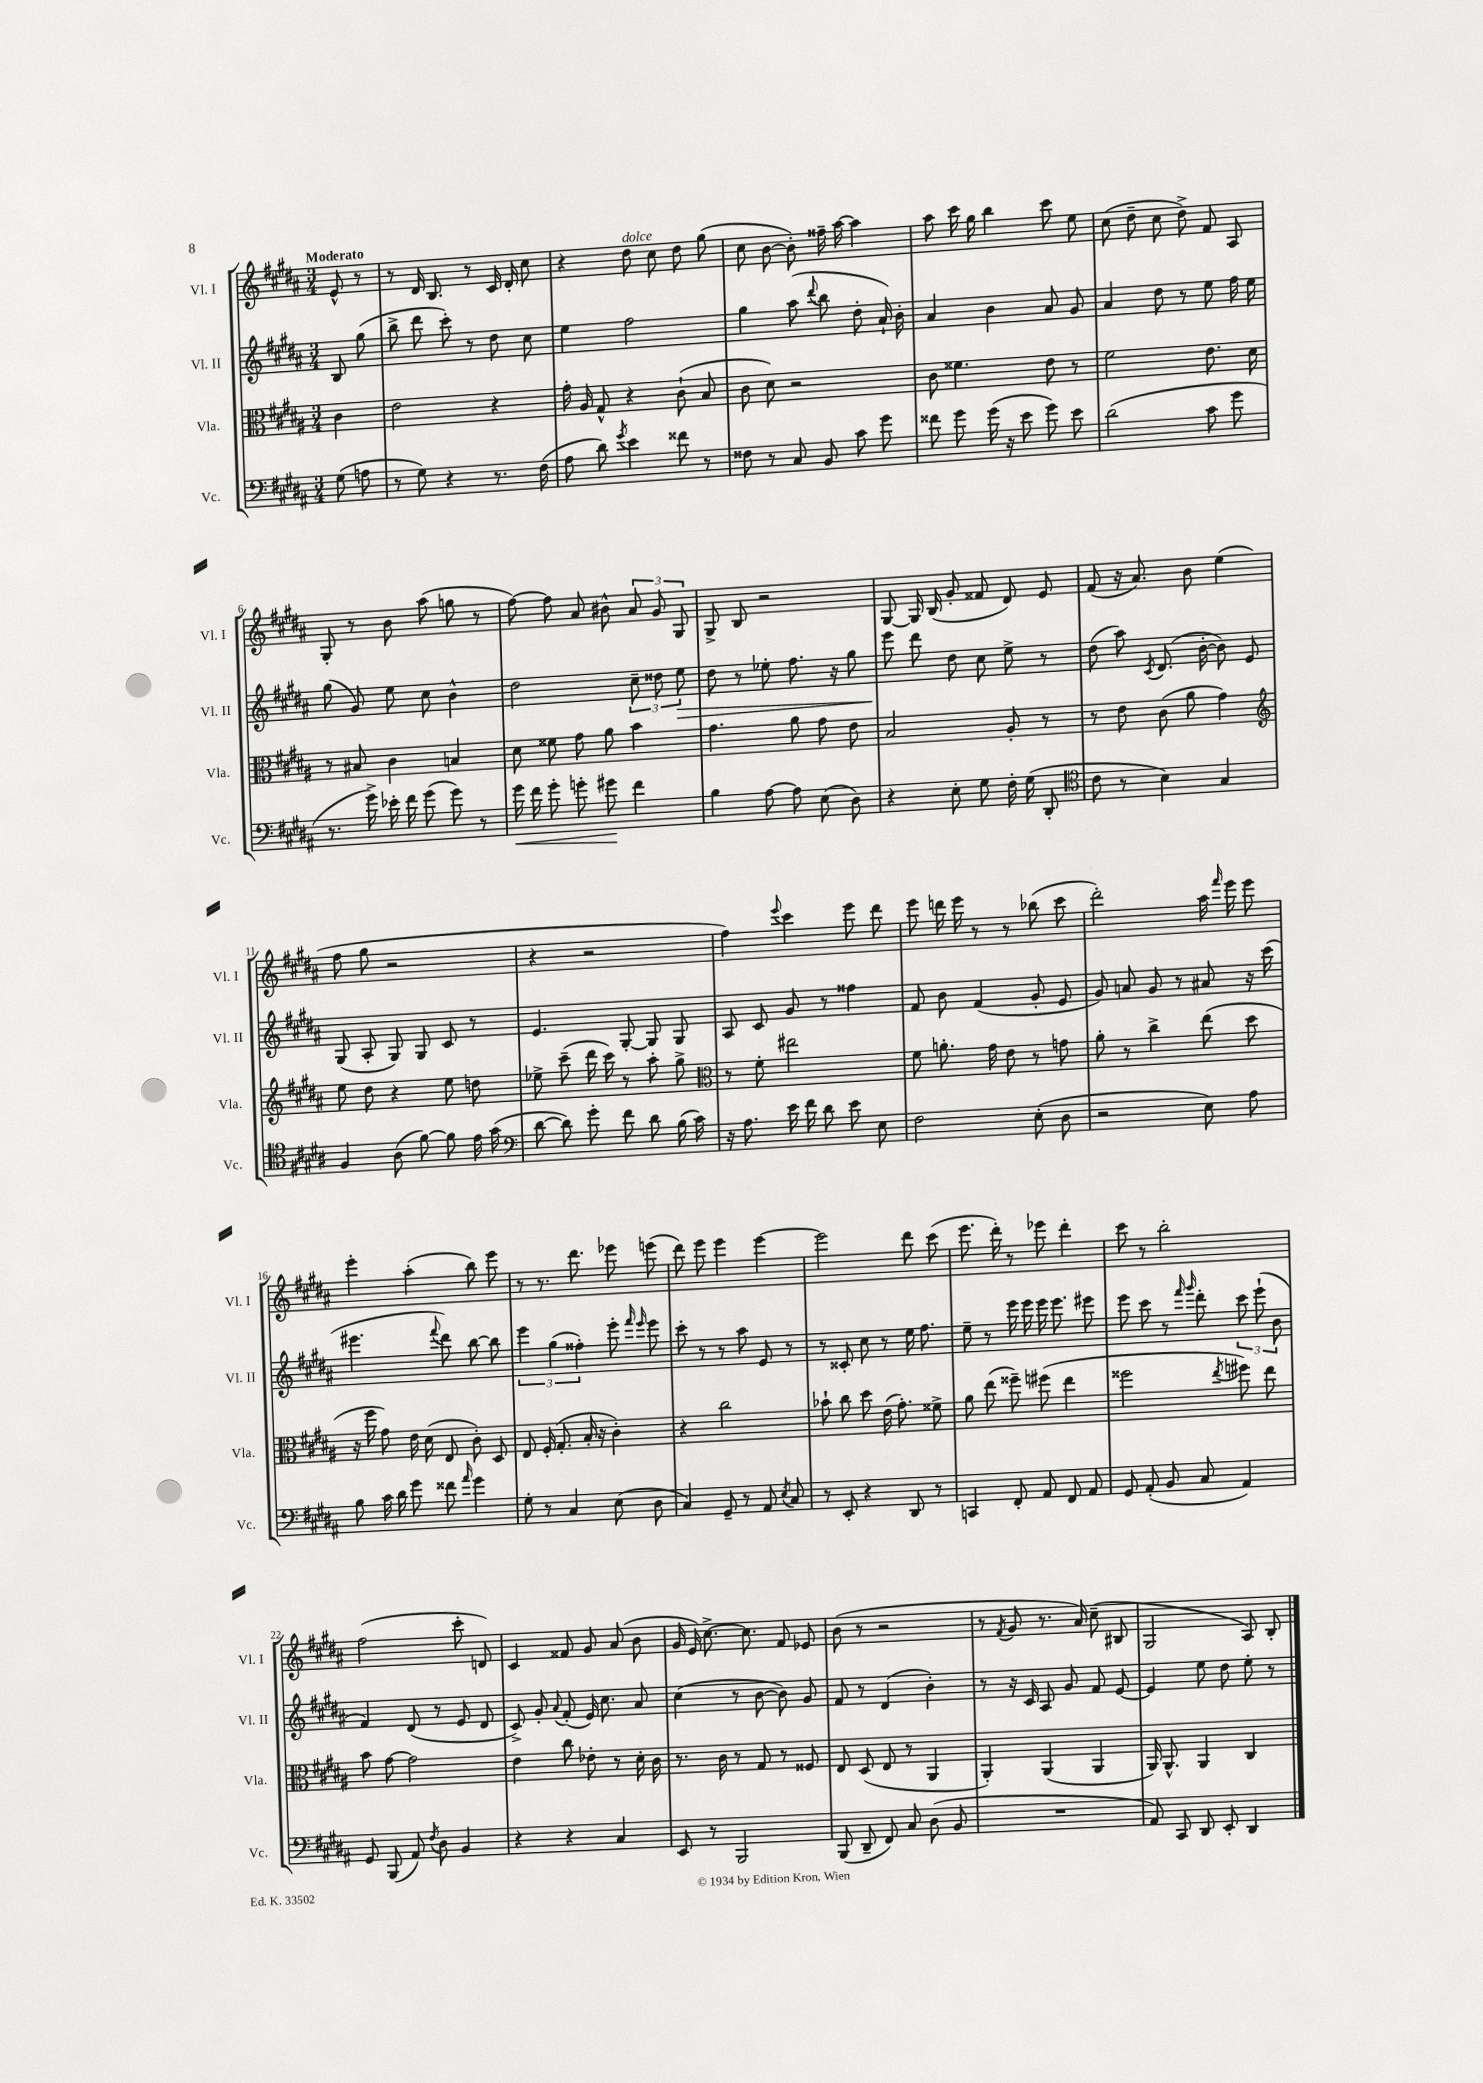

**kern	**kern	**kern	**kern
*staff4	*staff3	*staff2	*staff1
*clefF4	*clefC3	*clefG2	*clefG2
*k[f#c#g#d#a#]	*k[f#c#g#d#a#]	*k[f#c#g#d#a#]	*k[f#c#g#d#a#]
*M3/4	*M3/4	*M3/4	*M3/4
(8G#	4c#	8B	8e^^
8A	.	(8gg#	8r
=	=	=	=
8r	2e	8bb^	8r
8G#)	.	8ddd#	16d#
.	.	.	8.B
4r	.	8ccc#')	.
.	.	8r	8r
8.r	4r	8dd#	16c#
.	.	.	16d#'
.	.	8cc#	8cc#
(16F#	.	.	.
=	=	=	=
8A#	16g#'	4ee	4r
.	16A#	.	.
8d#)	8G#^^	.	.
8qg#	.	.	.
4e	4r	2ff#	8dd#
.	.	.	8cc#
8f##	(8c#`	.	8dd#
8r	8B	.	(8gg#
=	=	=	=
8F##	8c#	4gg#	8cc#
8r	8d#)	.	[8b
8C#	2r	(8aa#	8b'])
.	.	8qqddd#	.
8BB	.	8bb	16ff##~
.	.	.	[16aa#
8c#	.	8dd#'	4aa#]
8g#	.	16a#`)	.
.	.	16b'	.
=	=	=	=
8f##	8c#	4a#	8aa#
8g#	4.f##	.	16ccc#
.	.	.	16gg#
(16g#	.	4b	4bb
16r	.	.	.
8e	.	.	.
8g#)	8e	8a#	8ccc#
8e	8r	8g#	8ee
=	=	=	=
(2d#	2f#	4a#	(8cc#
.	.	.	8dd#~
.	.	8dd#	8cc#
.	.	8r	8dd#^)
8c#	8.e	8ee	8f#
8g#	.	16ff#	8A#
.	16d#	16ee	.
=	=	=	=
8.r	8r	(8gg#	8G#'
.	8B#	8g#)	8r
16g#^)	.	.	.
16e-'	4c#	8ee	8b
16f#	.	.	.
(8g#	.	8cc#	(8aa#
8g#)	4B	4b^^	8gg
8r	.	.	8r
=	=	=	=
16g#	8d#	2dd#	[8ff#)
16f#	.	.	.
8g#'	8f##	.	8ff#]
8g'	8g#	.	8a#
8g#	8a#	.	8b#^^
4f#	4b	12cc#~	12a#
.	.	12dd##	12g#
.	.	12ee	12G#
=	=	=	=
4B	4.g#	8dd#	8G#^
.	.	8r	8B
[8A#	.	8ee-'	2r
8A#]	8a#	8.ff#	.
(8E	8g#	.	.
.	.	16r	.
8D#)	8e	8gg#	.
=	=	=	=
4r	2B	8eee	[8G#
.	.	8ddd#	16G#]
.	.	.	(16B
8E'	.	8dd#	8g#'
8G#	.	8cc#	8f##
16F#'	8A#'	8ee^	8d#)
(16G#	.	.	.
8DD#'	8r	8r	8e
=	=	=	=
*clefC4	*	*	*
8c#	8r	(8dd#	(8f#
8r	8e	8aa#)	16r
.	.	.	8.a#)
.	.	8qc#	.
4B)	(8c#	(8.d#	.
.	8a#	.	8b
.	.	[16b'	.
4G#	4g#)	8b])	(4ee
.	.	8e	.
=	=	=	=
*	*clefG2	*	*
4F#	8ee	(8G#	8ff#
.	8dd#	8A#'	8gg#
(8A#	4r	8G#)	2r
[8f#)	.	8G#	.
8f#]	8ee	8c#	.
16e	8dd	8r	.
(16g#	.	.	.
=	=	=	=
*clefF4	*	*	*
[8d#	8ee-^	4.e	4r
8d#])	(8ccc#~	.	.
8g#'	16ddd#	.	2r
.	16ccc#)	.	.
8f#	8r	[8G#'	.
8d#	8aa#'	8G#]	.
(16B	8gg#^	8G#	.
16c#)	.	.	.
=	=	=	=
*	*clefC3	*	*
16r	8r	8A#	4ff#)
8.A#	.	.	.
.	8f#'	8c#	.
.	.	.	8qqeee
16e	2ee#	8g#	4ccc#
16f#	.	.	.
8d#	.	8r	.
8e	.	4ff##	8eee
8E	.	.	8ddd#
=	=	=	=
2F#	8f#	8f#	8eee
.	8.a'	8b	16ddd
.	.	.	16eee
.	.	(4f#	8r
.	16g#	.	.
.	8e	.	8r
(8E'	8r	8g#'	(8bb-
8D#	8g	8e	8ccc#
=	=	=	=
2r	8a#'	8g#)	2ddd#')
.	8r	8a	.
.	4cc#^	8g#	.
.	.	8r	.
8E)	(8ee	8a#	16aa#
.	.	.	16qqfff#
.	.	.	16eee
8A#	8dd#	16r	8eee
.	.	(16ccc#	.
=	=	=	=
8B	16r	4.eee#	4eee'
.	16ff#	.	.
16c#	8g#)	.	.
16d#	.	.	.
8g#	16e	.	(4aa#'
.	(16d#	.	.
.	.	8qqfff#	.
8f##	8E	8ddd#)	.
16qqa#	.	.	.
4g#	8c#')	[8bb	8bb)
.	8D#	8bb]	8eee
=	=	=	=
8G#'	8E	6eee	8r
8r	(16F#'	.	8.r
.	.	(6gg#	.
.	8.G#'	.	.
4C#	.	.	.
.	.	.	8.ddd#
.	.	6ff##')	.
.	16B'	.	.
.	16r	.	.
(8E	4c#')	8eee'	8eee-
.	.	16qqfff#	.
.	.	16qqeee	.
8D#	.	8eee	(8eee
=	=	=	=
4C#)	4r	8ccc#'	8ddd#)
.	.	8r	8eee
8GG#~	2cc#	8r	4eee
8r	.	8aa#	.
8AA#	.	8e	[4eee
8qE	.	.	.
8C#	.	8r	.
=	=	=	=
8r	8b-`	8r	2eee]
8EE'	8cc#	8c##'	.
4r	8dd#	8cc#	.
.	(16e	8r	.
.	8.g#')	.	.
8DD#	.	16ee	8ddd#
.	.	8.ff#	.
8r	8f##^	.	(8ccc#
=	=	=	=
4CC	8a#	8ee~	8.eee
.	(8ee	8r	.
.	.	.	16ddd#')
8FF#'	8ff##~)	16eee	8r
.	.	16eee	.
8AA#	(8ff#	16eee	8eee-
.	.	8.eee	.
8FF#	4ee	.	4ddd#'
8AA#	.	8eee#	.
=	=	=	=
8GG#	2ff##	8eee	8ccc#
(8AA#'	.	8ccc#	8r
8BB	.	8r	2bb'
.	.	16qqfff#	.
.	.	16qqggg#	.
8C#	.	8ddd#'	.
.	8qee	.	.
4AA#)	8ff#)	12ccc#	.
.	.	(12eee`	.
.	8ee	.	.
.	.	12b	.
=	=	=	=
8GG#	8b	4f#)	(2ff#
(8BBB	[8g#	.	.
8AA#)	2g#]	(8d#	.
8qF#	.	.	.
8D#	.	8r	.
4BB	.	8e	8ccc#'
.	.	8d#	8d)
=	=	=	=
4r	4e	8c#^)	4c#
.	.	8g#'	.
.	.	8qqa#	.
4r	8cc#	(8f#'	8f##
.	8e-'	16e)	8g#
.	.	8.cc#	.
4C#	8r	.	(8a#
.	16d#'	8a#	8b
.	16c#	.	.
=	=	=	=
8EE	8.r	(4cc#	16g#
.	.	.	16e)
8r	.	.	[8.cc#^
.	16c#	.	.
2BBB	8r	8r	.
.	.	.	8.cc#]
.	8G#	[8b	.
.	8r	8b])	8f#
.	8F##	8g#	8e-
=	=	=	=
(8BBB	8E	8f#	(8b
8DD#~	(8D#	8r	8r
8FF#)	8E	(4d#	2r
8C#	8r	.	.
(8D#	4AA#	4b')	.
8BB	.	.	.
=	=	=	=
2.r	4AA#')	8r	8r
.	.	.	8qf#
.	.	16r	8g#
.	.	16c#	.
.	(4AA#	8A#	8.r
.	.	8g#	.
.	.	.	16a#)
.	4AA#	8f#	(8cc#~
.	.	[8e	8B#
=	=	=	=
8AA#)	16AA#)	4e]	2G#
.	8.AA#^^	.	.
8CC#	.	.	.
8DD#	4AA#	8ee	.
8EE'	.	8dd#	.
4DD#	4C#	8ee'	8A#)
.	.	8r	8B'
==	==	==	==
*-	*-	*-	*-
